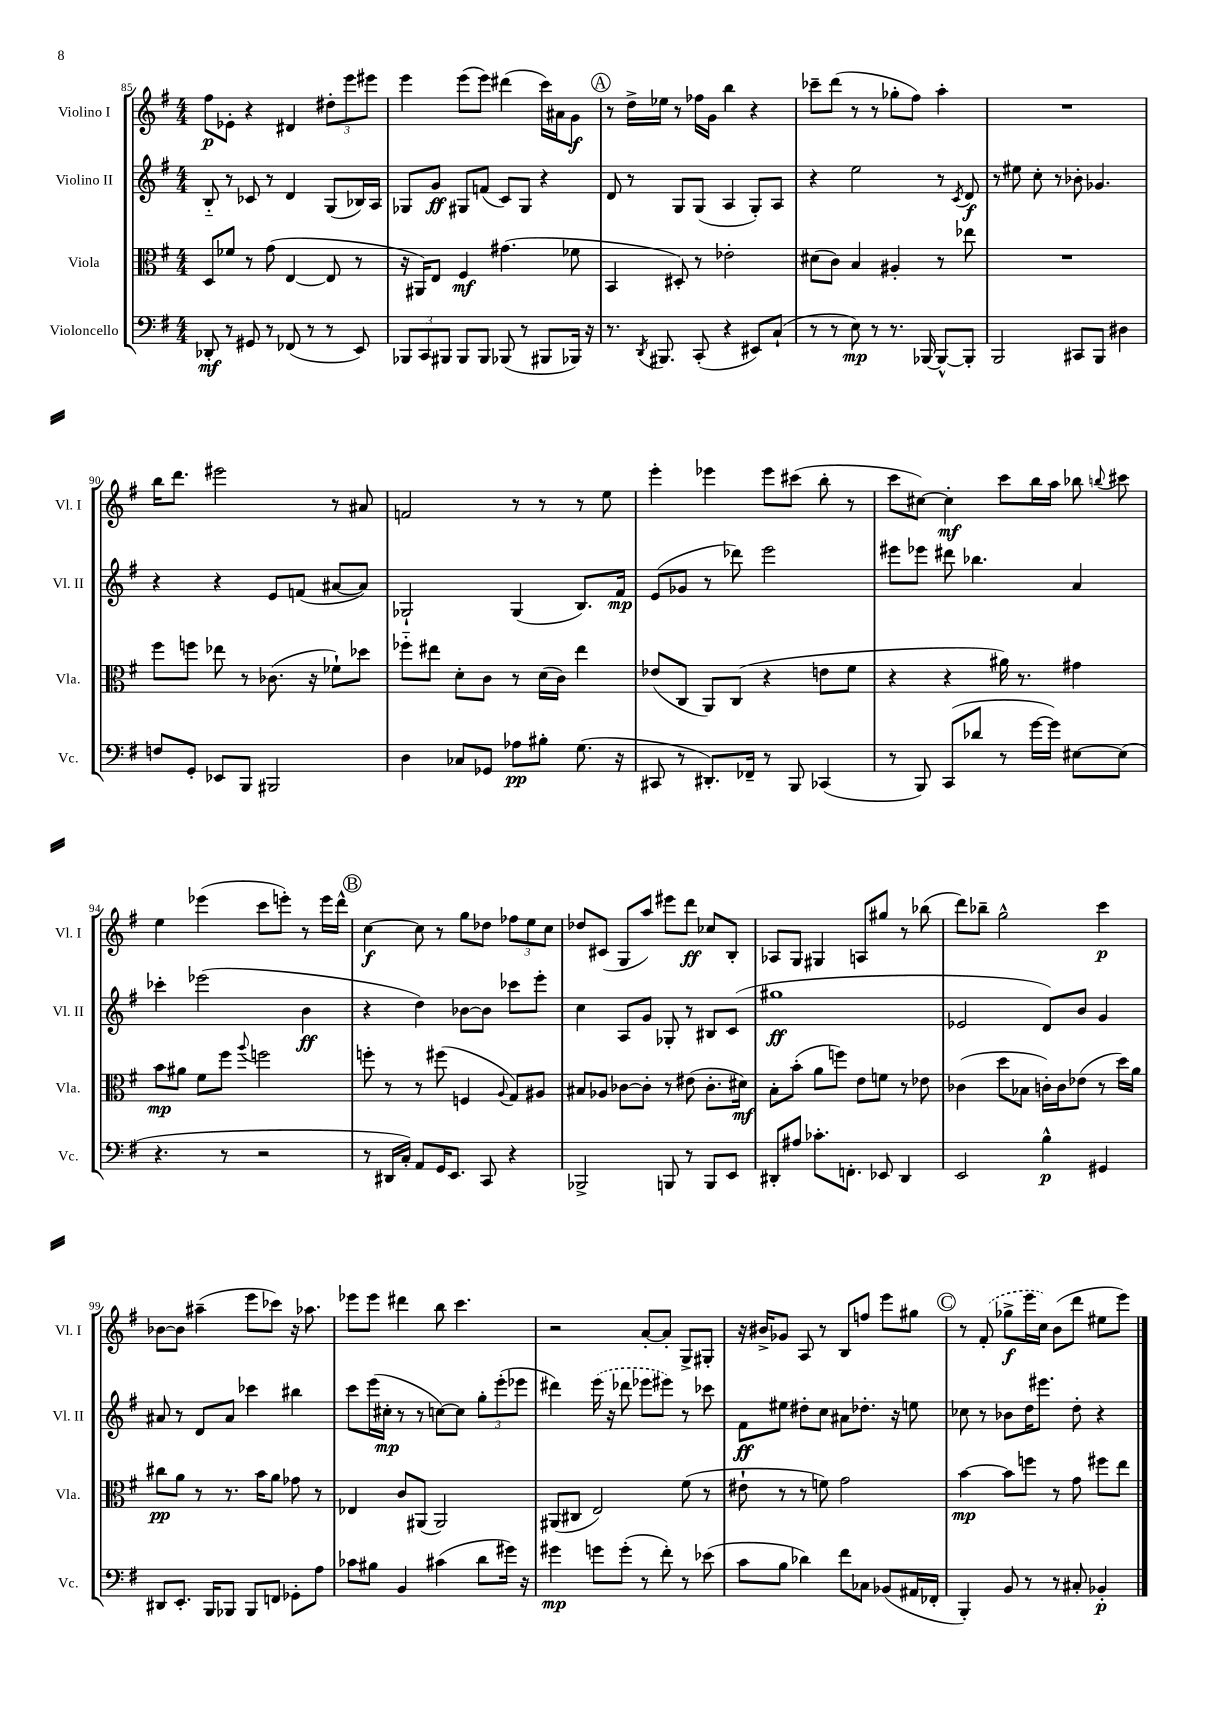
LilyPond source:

<<
\new StaffGroup <<
\new Staff = "s0" \with { instrumentName = "Violino I" shortInstrumentName = "Vl. I" } {
    \clef treble \key g \major \numericTimeSignature \time 4/4
    \autoBeamOff fis''8[\p ees'8]-. r4 dis'4 \tuplet 3/2 { dis''8[-. e'''8 eis'''8] } |
    e'''4 e'''8[( e'''8]) dis'''4( c'''16[) ais'16 g'8]\f |
    \mark \markup { \circle "A" } r8 d''16[-> ees''16] r8 fes''16[ g'16] b''4 r4 |
    ces'''8[-- d'''8]( r8 r8 ges''8[-. fis''8]) a''4-. |
    R1 |
    b''16[ d'''8.] eis'''2 r8 ais'8 |
    f'2 r8 r8 r8 e''8 |
    e'''4-. ees'''4 ees'''8[ cis'''8]( b''8-. r8 |
    c'''8[ cis''8]~) cis''4-.\mf c'''8[ b''16 a''16] bes''8 \appoggiatura { b''8 } cis'''8 |
    e''4 ees'''4( c'''8[ e'''8]-.) r8 e'''16[ d'''16]-^ |
    \mark \markup { \circle "B" } c''4~\f c''8 r8 g''8[ des''8] \tuplet 3/2 { fes''8[ e''8 c''8] } |
    des''8[ cis'8]( g8[ a''8]) eis'''8[ d'''8]\ff ces''8[ b8]-. |
    aes8[ g8] gis4 a8[ gis''8] r8 bes''8( |
    d'''8[) bes''8]-- g''2-^ c'''4\p |
    bes'8[~ bes'8] ais''4--( e'''8[ ces'''8]) r16 aes''8. |
    ees'''8[ ees'''8] dis'''4 b''8 c'''4. |
    r2 a'8[~-. a'8]-. g8[-> gis8]-. |
    r16 bis'16[-> ges'8] a8 r8 b8[ f''8] e'''8[ gis''8] |
    \mark \markup { \circle "C" } r8 \once \slurDashed fis'8-.( ges''8[->\f e'''16 c''16]) b'8[( d'''8] eis''8[ e'''8]) \bar "|." |
}
\new Staff = "s1" \with { instrumentName = "Violino II" shortInstrumentName = "Vl. II" } {
    \clef treble \key g \major \numericTimeSignature \time 4/4
    \autoBeamOff b8-_ r8 ces'8 r8 d'4 g8[( bes16) a16] |
    ges8[ g'8]\ff gis8[ f'8]( c'8[) gis8] r4 |
    \mark \markup { \circle "A" } d'8 r8 g8[ g8]( a4 g8[-.) a8] |
    r4 e''2 r8 \acciaccatura { c'8 } d'8\f |
    r8 eis''8 c''8-. r8 bes'8-. ges'4. |
    r4 r4 e'8[ f'8]( ais'8[~ ais'8]) |
    ges2-! ges4( b8.[) fis'16]\mp |
    e'8[( ges'8] r8 des'''8) e'''2 |
    eis'''8[ ees'''8] dis'''8 bes''4. a'4 |
    ces'''4-. ees'''2( b'4\ff |
    \mark \markup { \circle "B" } r4 d''4) bes'8[~ bes'8] ces'''8[ e'''8]-. |
    c''4 a8[ g'8] ges8-. r8 bis8[ c'8]( |
    gis''1\ff |
    ees'2 d'8[) b'8] g'4 |
    ais'8 r8 d'8[ ais'8] ces'''4 bis''4 |
    c'''8[ e'''16( cis''16]-.\mp r8 r8 c''8[~) c''8] \tuplet 3/2 { g''8[-. e'''8-.( ees'''8] } |
    dis'''4) \once \slurDashed e'''16( r16 des'''8 ees'''8[ eis'''8]) r8 ces'''8 |
    fis'8[\ff eis''8] dis''8[-. c''8] ais'8[ des''8.]-. r16 e''8 |
    \mark \markup { \circle "C" } ces''8 r8 bes'8[ d''16 eis'''8.] d''8-. r4 \bar "|." |
}
\new Staff = "s2" \with { instrumentName = "Viola" shortInstrumentName = "Vla." } {
    \clef alto \key g \major \numericTimeSignature \time 4/4
    \autoBeamOff d8[ fes'8] r8 g'8( e4~ e8 r8 |
    r16 ais,16[) e8] fis4\mf gis'4.( fes'8 |
    \mark \markup { \circle "A" } b,4 dis8-.) r8 ees'2-. |
    dis'8[( c'8]) b4 ais4-. r8 ees''8 |
    R1 |
    fis''8[ f''8] ees''8 r8 ces'8.( r16 fes'8[-!) des''8] |
    fes''8[-_ eis''8] d'8[-. c'8] r8 d'16[( c'16]) eis''4 |
    ees'8[( c8] a,8[) c8]( r4 e'8[ fis'8] |
    r4 r4 ais'16) r8. gis'4 |
    b'8[\mp ais'8] fis'8[ fis''8] \appoggiatura { a''8 } f''2 |
    \mark \markup { \circle "B" } f''8-. r8 r8 fis''8( f4 \appoggiatura { a8 } g8[) ais8] |
    bis8[ aes8] ces'8[~ ces'8]-. r8 eis'8( ces'8.[-. dis'16]\mf) |
    b8[-. b'8]-.( a'8[ f''8]) e'8[ f'8] r8 ees'8 |
    ces'4( d''8[ bes8] c'16[-.) c'16 ees'8]( r8 d''16[) a'16] |
    cis''8[\pp a'8] r8 r8. b'16[ a'8] ges'8 r8 |
    ees4 c'8[ ais,8]( ais,2) |
    ais,8[( cis8] e2) fis'8( r8 |
    eis'8-! r8 r8 f'8) g'2 |
    \mark \markup { \circle "C" } b'4~\mp b'8[ f''8] r8 g'8 fis''8[ e''8] \bar "|." |
}
\new Staff = "s3" \with { instrumentName = "Violoncello" shortInstrumentName = "Vc." } {
    \clef bass \key g \major \numericTimeSignature \time 4/4
    \autoBeamOff des,8-.\mf r8 gis,8 r8 fes,8( r8 r8 e,8) |
    \tuplet 3/2 { bes,,8[ c,8 bis,,8] } bis,,8[ bis,,8] bes,,8( r8 bis,,8[ bes,,16]) r16 |
    \mark \markup { \circle "A" } r8. \acciaccatura { d,8 } bis,,8. c,8-.( r4 eis,8[) c8]-!( |
    r8 r8 e8\mp) r8 r8. bes,,16~ bes,,8[~-^ bes,,8]-. |
    b,,2 cis,8[ b,,8] dis4 |
    f8[ g,8]-. ees,8[ b,,8] bis,,2 |
    d4 ces8[ ges,8] aes8[\pp bis8]-. g8.( r16 |
    cis,8 r8 dis,8.[-.) fes,16]-- r8 b,,8 ces,4( |
    r8 b,,8) c,8[( des'8] r8 g'16[~ g'16]) eis8[~ eis8]( |
    r4. r8 r2 |
    \mark \markup { \circle "B" } r8 dis,16[ c16]-.) a,8[ g,16 e,8.] c,8 r4 |
    bes,,2-> b,,8 r8 b,,8[ e,8] |
    dis,8[-. ais8] ces'8.[-. f,8.]-. ees,8 dis,4 |
    e,2 b4-^\p gis,4 |
    dis,8[ e,8.]-. b,,16[ bes,,8] bes,,8[ f,8] ges,8[-. a8] |
    ces'8[ bis8] b,4 cis'4( d'8[ gis'16]) r16 |
    gis'4\mp g'8[ g'8]-.( r8 fis'8-.) r8 ees'8( |
    c'8[ b8] des'4) fis'8[ ces8] bes,8[( ais,16 fes,16]-. |
    \mark \markup { \circle "C" } b,,4-.) b,8 r8 r8 cis8-. bes,4-.\p \bar "|." |
}
>>
>>
\layout { \context { \Score currentBarNumber = #85 } }
